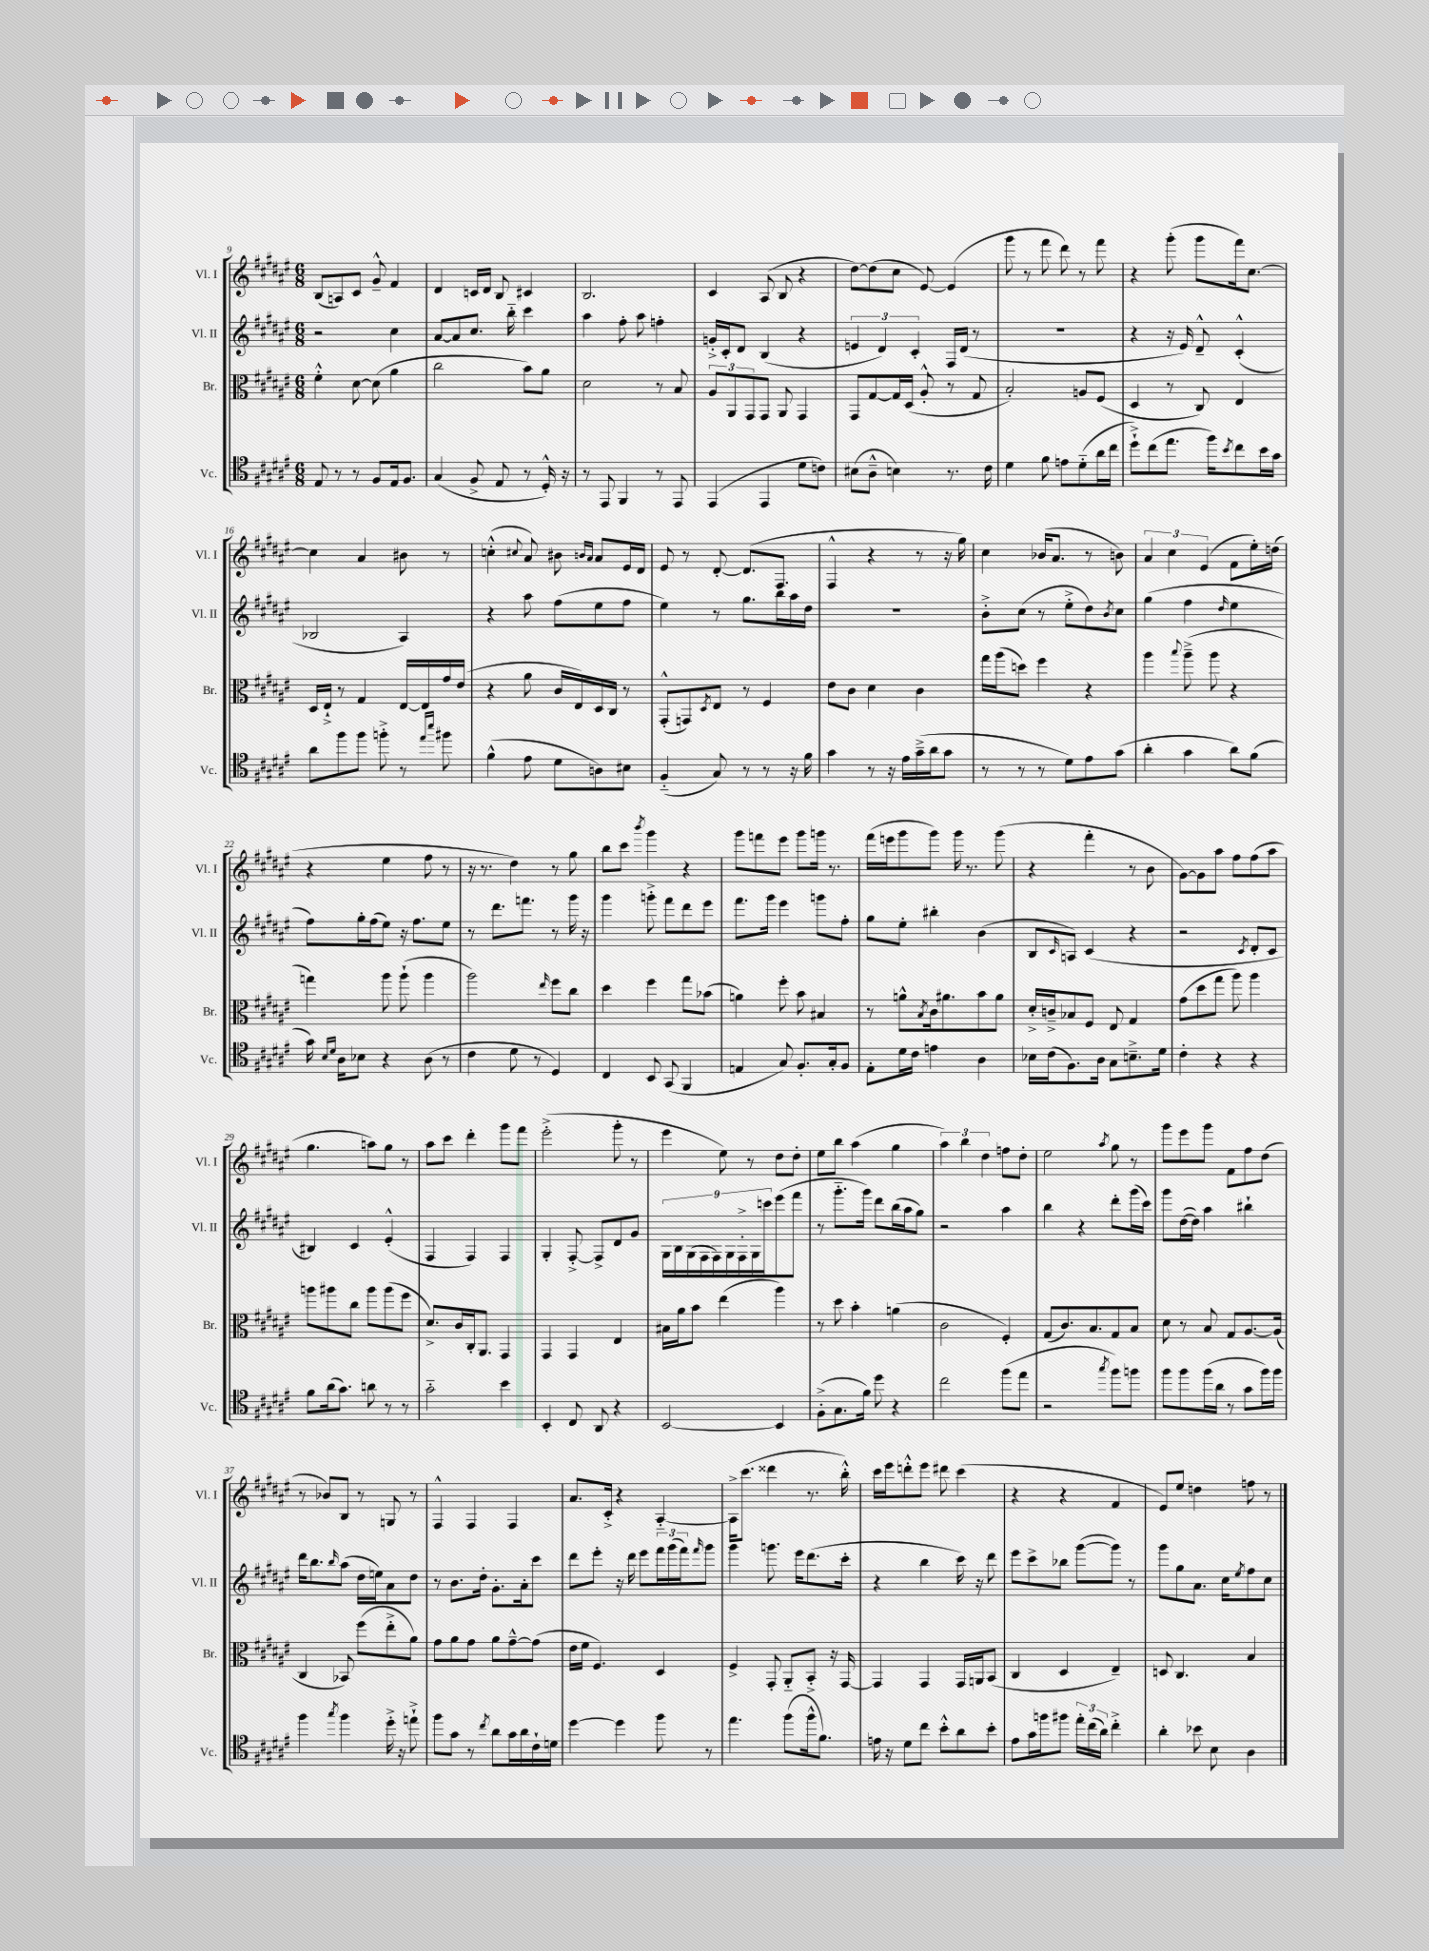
<<
\new StaffGroup <<
\new Staff = "s0" \with { instrumentName = "Vl. I" shortInstrumentName = "Vl. I" } {
    \clef treble \key fis \major \numericTimeSignature \time 6/8
    b8( a8) cis'8 gis'8---^ fis'4 |
    dis'4 c'16 dis'16 b8 cis'4 |
    b2. |
    cis'4 ais8( b8 r4 |
    dis''8~) dis''8( cis''8 eis'8~) eis'4( |
    gis'''8 r8 fis'''8 dis'''8) r8 fis'''8 |
    r4 gis'''8-.( gis'''8 fis'''16) cis''8.~ |
    cis''4 ais'4 bis'8 r8 |
    c''4-.-^( \appoggiatura { cis''8 } ais'8) bis'8 \grace { b'16 ais'16 } ais'8 eis'16 dis'16 |
    eis'8 r8 dis'8~-. dis'8.( fis8. |
    fis4-^ r4 r8 r16 gis''16) |
    cis''4 bes'16( ais'8. r8 b'8) |
    \tuplet 3/2 { ais'4 cis''4 eis'4( } fis'8 eis''16-.) d''16( |
    r4 eis''4 fis''8 r8 |
    r16 r8. dis''4) r8 gis''8 |
    b''8 cis'''8 \acciaccatura { b'''8 } gis'''4 r4 |
    gis'''8 f'''8 eis'''8 gis'''8 g'''16 r8. |
    fis'''16( e'''16 gis'''8 gis'''8) gis'''16 r8. gis'''8( |
    r4 fis'''4-. r8 b'8 |
    gis'8~) gis'8 ais''8 fis''8 fis''8( ais''8 |
    gis''4. a''8) gis''8 r8 |
    ais''8 cis'''8 dis'''4-. gis'''8 fis'''8 |
    eis'''2-.->( gis'''8-. r8 |
    eis'''4 eis''8) r8 dis''8 dis''8-. |
    eis''8 b''8 ais''4( gis''4 |
    \tuplet 3/2 { ais''4) b''4 dis''4 } f''8 dis''8-. |
    eis''2 \acciaccatura { ais''8 } gis''8 r8 |
    gis'''8 eis'''8 gis'''8 fis'8 fis''8 dis''8( |
    r8 bes'8) b8 r8 g8 r8 |
    fis4-^ fis4 fis4 |
    ais'8. cis'16-.-> r4 ais4~-_ |
    ais16-> cis'''8.( disis'''4 r8. b''16-.-^) |
    cis'''16 eis'''16 d'''8-.-^ eis'''8 dis'''8 cis'''4( |
    r4 r4 fis'4 |
    eis'8) eis''8 d''4 f''8 r8 \bar "|." |
}
\new Staff = "s1" \with { instrumentName = "Vl. II" shortInstrumentName = "Vl. II" } {
    \clef treble \key fis \major \numericTimeSignature \time 6/8
    r2 cis''4 |
    ais'8~ ais'8 cis''8. b''16-_ cis'''4 |
    ais''4 fis''8-. ais''8 f''4-. |
    g'16-.-> cis'16-. dis'8 b4( r4 |
    \tuplet 3/2 { e'4 dis'4) cis'4-. } fis16 dis'16( r8 |
    R2. |
    r4 r16 eis'16) dis'8---^ cis'4-.-^( |
    bes2 ais4) |
    r4 ais''8 fis''8( eis''8 fis''8 |
    eis''4) r8 gis''8. b''16 ais''16 dis''16 |
    R2. |
    b'8-.-> cis''8( r8 eis''8-.-> dis''8) \acciaccatura { b'8 } cis''8 |
    gis''4( fis''4 \grace { dis''16 } eis''4 |
    fis''8) gis''16-. fis''16( eis''8) r16 fis''8. eis''8 |
    r8 dis'''8. f'''8. r8 gis'''16 r16 |
    gis'''4 g'''8-.-> fis'''8 dis'''8 eis'''8 |
    fis'''8. gis'''16 eis'''4 g'''8 fis''8-. |
    gis''8 eis''8-. bis''4-. b'4( |
    b8 \grace { cis'16 } a8) cis'4( r4 |
    r2 \acciaccatura { cis'8 } dis'8-. cis'8 |
    bis4) cis'4 eis'4-.-^( |
    fis4 fis4) fis4 |
    gis4-. fis8~-.-> fis8-> dis'8 gis'8 |
    \tuplet 9/8 { gis16 b16 gis16( fis16 fis16) gis16 fis16-.-> gis16 c'''16 } eis'''8( fis'''8 |
    r8 gis'''8.-_ gis'''16) dis'''8 b''16( ais''16 gis''8) |
    r2 ais''4 |
    b''4 r4 dis'''8-. gis'''16( cis'''16) |
    gis'''8 dis''16~( dis''16) ais''4 bis''4-! |
    dis'''16 b''8. \grace { b''16 } ais''8( dis''16 e''16) ais'8 dis''8 |
    r8 b'8. dis''16-. gis'8.-. ais'16-. cis'''8 |
    dis'''8 eis'''8-. r16 dis'''16 eis'''8 \tuplet 3/2 { fis'''16 gis'''16( fis'''16) } \grace { fis'''16 } gis'''8 |
    gis'''4 g'''8. eis'''16 dis'''8.( cis'''16-. |
    r4 b''4 cis'''16) r16 dis'''8 |
    eis'''8 cis'''8-> bes''8 gis'''8~( gis'''8) r8 |
    gis'''8 gis''8 ais'8. cis''16 \acciaccatura { eis''8 } fis''8 cis''8 \bar "|." |
}
\new Staff = "s2" \with { instrumentName = "Br." shortInstrumentName = "Br." } {
    \clef alto \key fis \major \numericTimeSignature \time 6/8
    fis'4-.-^ dis'8~ dis'8( ais'4 |
    cis''2 b'8) ais'8 |
    dis'2 r8 b8 |
    \tuplet 3/2 { ais8 ais,8 gis,8 } gis,8 ais,8 gis,4 |
    gis,8 gis8~ gis16 dis16( ais8-.-^ r8 gis8 |
    b2-.) a8 fis8( |
    dis4 r8 cis8) eis4 |
    dis16 eis16-!-> r8 gis4 eis16~ eis16 gis'16 eis'16( |
    r4 ais'8 cis'16 eis16) dis16 cis16 r8 |
    gis,8-.-^( g,8) \acciaccatura { dis8 } eis8 r8 fis4 |
    eis'8 cis'8 dis'4 cis'4 |
    gis''16 ais''16( d''8) fis''4 r4 |
    ais''4 \appoggiatura { b''8 } ais''8--->( ais''8 r4 |
    g''4) ais''8 ais''8-!( ais''4 |
    ais''2) \grace { eis''16 } fis''8 cis''8 |
    dis''4 fis''4 gis''8 bes'8( |
    a'4) fis''8-. b'8 bis4 |
    r8 a'8-^ \acciaccatura { b8 } cis'16 ais'8. b'8 ais'8 |
    dis'16-.-> c'16---> bes8 fis8 eis8 gis4 |
    gis'8( dis''8 gis''8 ais''8) ais''4 |
    a''8 ais''8 cis''8 ais''8 ais''8( fis''8 |
    dis'8.->) cis'16 cis16-. ais,8. gis,4 |
    gis,4 gis,4 eis4 |
    bis16 ais'16 b'8 eis''4( ais''4) |
    r8 dis''8 b'4-. a'4( |
    cis'2 fis4-.) |
    gis8( cis'8.) b8. gis8 b8 |
    dis'8 r8 b8 gis8 ais8.~ ais16( |
    cis4 bes,8) fis''8( eis''8-.-> ais'8) |
    gis'8 ais'8 gis'8 ais'8 gis'8~---^ gis'8( |
    eis'16 fis'16 fis4.) dis4 |
    fis4-> gis,8-. ais,8-_ b,8-.-> r16 gis,16~ |
    gis,4 gis,4 gis,16 a,16 b,8( |
    cis4 dis4 eis4--) |
    d8 cis4. b4 \bar "|." |
}
\new Staff = "s3" \with { instrumentName = "Vc." shortInstrumentName = "Vc." } {
    \clef tenor \key fis \major \numericTimeSignature \time 6/8
    eis8 r8 r8 fis8 eis16 fis8. |
    gis4( fis8-> eis8 r8 dis16-.-^) r16 |
    r8 eis,8 fis,4 r8 eis,8 |
    eis,4( eis,4 dis'8 c'8) |
    bis8( ais8---^ b4) r8. cis'16 |
    dis'4 fis'8 e'8 dis'8-_( ais'16 cis''16 |
    dis''8-!->) cis''8( eis''8. fis''16) \acciaccatura { b'8 } cis''8 b'16 gis'16 |
    ais'8 fis''8 fis''8 f''8-.-> r8 \grace { eis''16 b''16 } fis''8 |
    fis'4-^( eis'8 dis'8 a8) bis8 |
    fis4-_( gis8) r8 r8 r16 fis'16 |
    gis'4 r8 r16 eis'16 gis'16--->( ais'16 gis'8 |
    r8 r8 r8 dis'8) eis'8 gis'8( |
    ais'4-. gis'4 ais'8) fis'8( |
    gis'16) \grace { b16 dis'16 } ais16 bes8 r4 ais8( r8 |
    cis'4 dis'8 r8 dis4) |
    cis4 b,8 gis,8( fis,4 |
    e4 gis8) fis8.-. gis16-. fis8 |
    eis8-. dis'16 cis'16 e'4 ais4 |
    bes16 cis'16( fis8.) ais16 gis8 b8.---> dis'16 |
    cis'4-. r4 r4 |
    fis'8 ais'16( gis'8.) a'8 r8 r8 |
    gis'2-_ b'4 |
    b,4-. cis8 ais,8 r4 |
    b,2~ b,4 |
    fis8-.->( gis8. fis'16) dis''8 r4 |
    cis''2 fis''8( eis''8 |
    r2 \acciaccatura { gis''8 } fis''8) f''8 |
    fis''8 fis''8 fis''16( ais'16 r8 gis'8 fis''16) fis''16 |
    fis''4 \acciaccatura { gis''8 } fis''4 dis''16-.-> r16 e''8-!-> |
    fis''8 gis'8 r8 \acciaccatura { cis''8 } ais'8 gis'16 ais'16 cis'16-! d'16 |
    dis''4~ dis''4 fis''8 r8 |
    eis''4. fis''8( fis''16-^ fis'8.) |
    e'16 r16 dis'8 cis''8 b'8-.-^ ais'8 b'8-. |
    eis'8 gis'16 f''16 fis''8 \tuplet 3/2 { eis''16-. cis''16( ais'16) } cis''4-.-> |
    ais'4-. bes'8 b8 ais4 \bar "|." |
}
>>
>>
\layout { \context { \Score currentBarNumber = #9 } }
